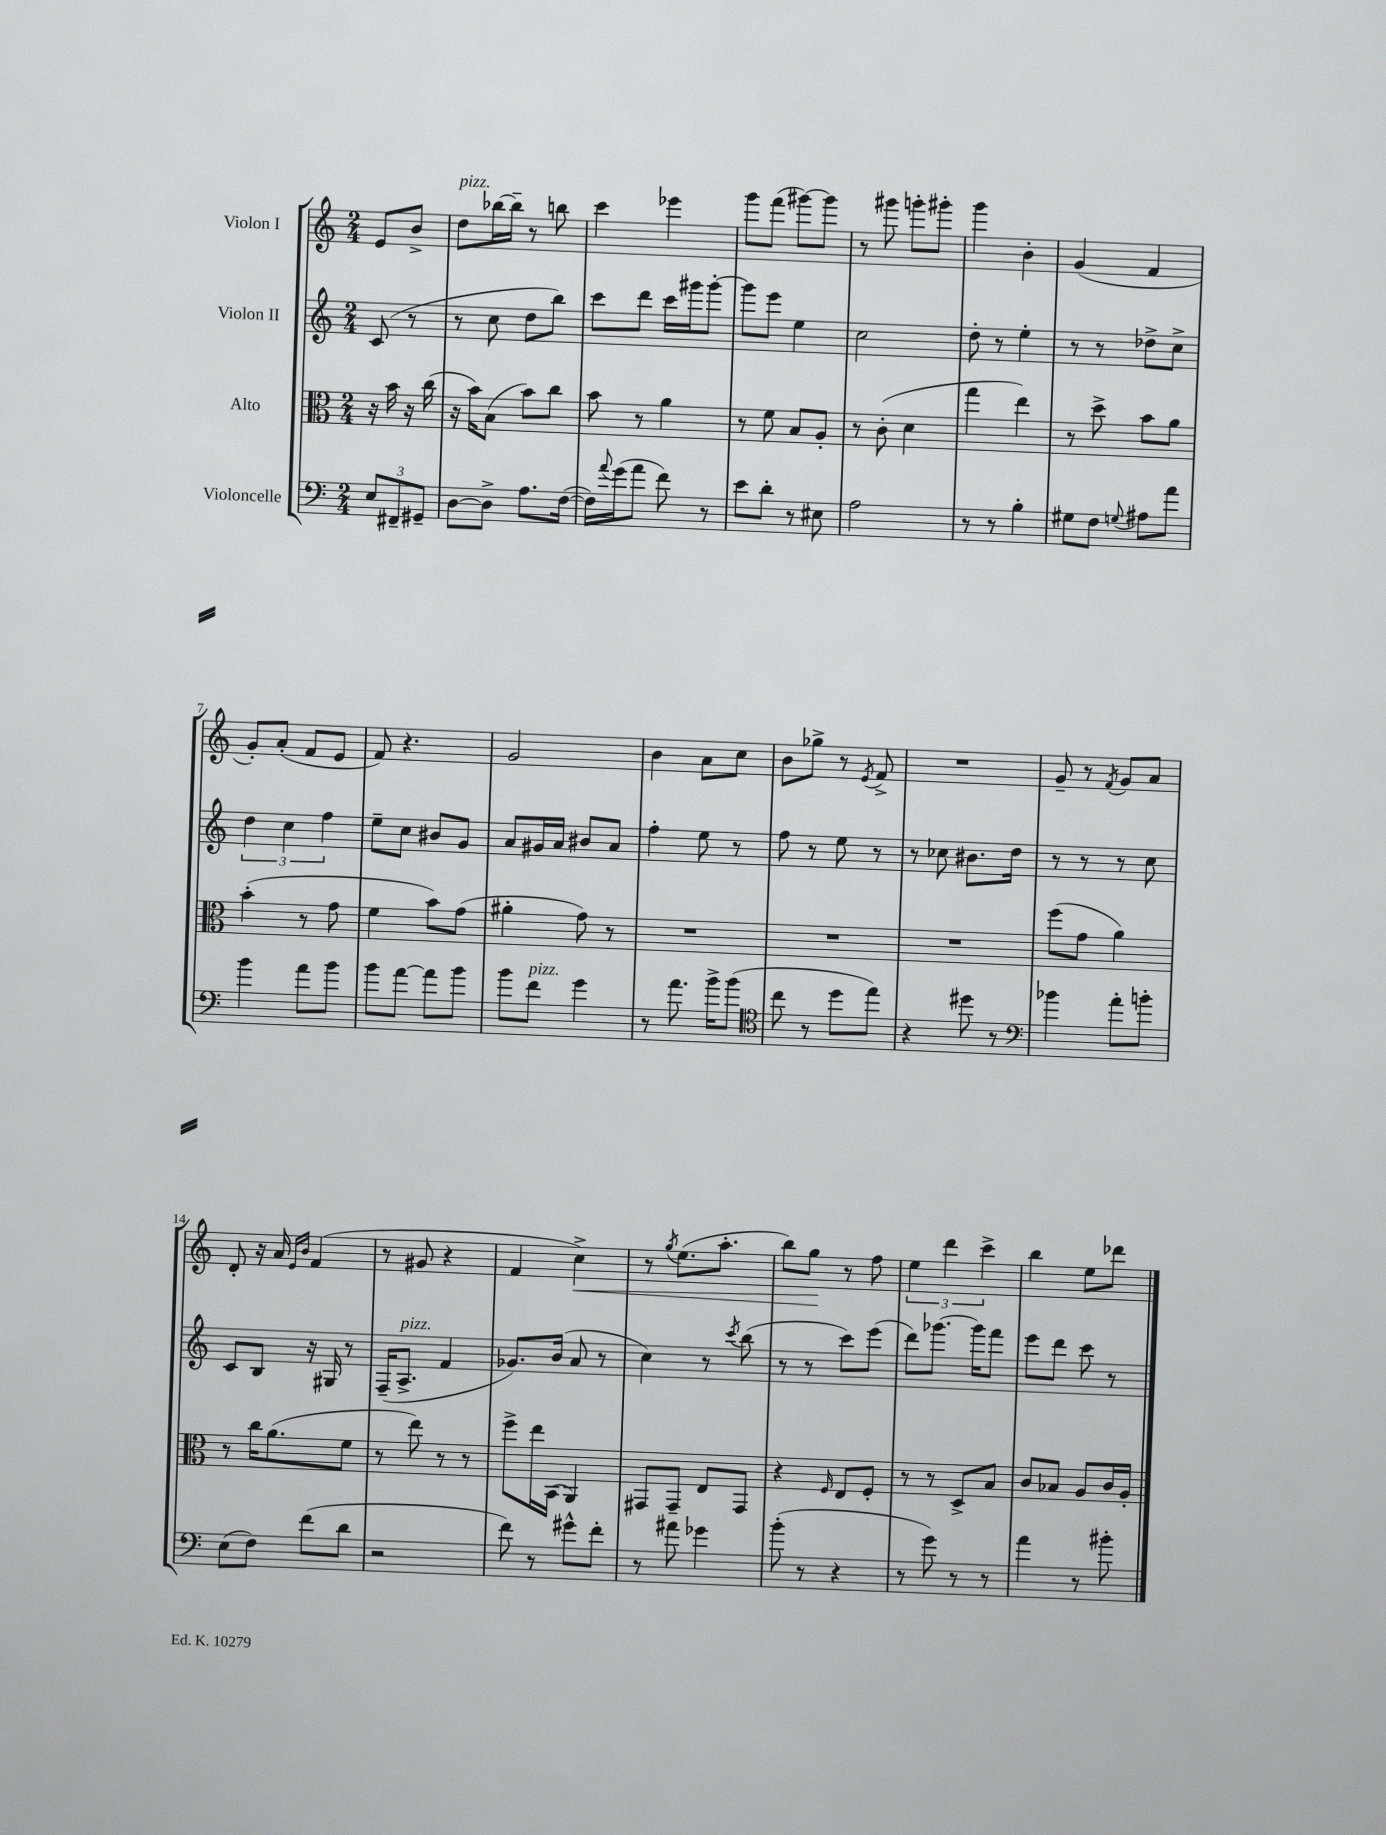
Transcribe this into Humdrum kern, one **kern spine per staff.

**kern	**kern	**kern	**kern	**dynam
*part4	*part3	*part2	*part1	*part1
*staff4	*staff3	*staff2	*staff1	*staff1
*I"Violoncelle	*I"Alto	*I"Violon II	*I"Violon I	*
*clefF4	*clefC3	*clefG2	*clefG2	*
*k[]	*k[]	*k[]	*k[]	*
*M2/4	*M2/4	*M2/4	*M2/4	*
=	=	=	=	=
12E/L	16r	(8c/	8e/L	.
.	16b\	.	.	.
12FF#X~/	.	.	.	.
.	16r	8r	8b^/J	.
12GG#X~/J	.	.	.	.
.	(16cc\	.	.	.
=1	=1	=1	=1	=1
!	!	!	!LO:TX:a:i:t=pizz.	!
[8D\L	16r	8r	8dd\L	.
.	16b\KL)	.	.	.
8D^\J]	(8B\J	8cc\	[16bb-X\L	.
.	.	.	16bb-~\JJ]	.
8.A\L	8b\L)	8dd\L	8r	.
.	8cc\J	8bb\J)	8bbn\	.
([16F\Jk	.	.	.	.
=2	=2	=2	=2	=2
16F\LL])	8b\	8ccc\L	4ccc\	.
8qqa/	.	.	.	.
(16g\J	.	.	.	.
8a\J	8r	8ddd\J	.	.
8f\)	4a\	16ccc\LL	4eee-X\	.
.	.	16ggg#X\J	.	.
8r	.	[8ggg#'\J	.	.
=3	=3	=3	=3	=3
8e\L	8r	8ggg#\L]	8ggg\L	.
8d'\J	8f\	8eee\J	(8fff\J	.
8r	8B/L	4ee\	[8ggg#X\L)	.
8E#X\	8A'/J	.	8ggg#\J]	.
=4	=4	=4	=4	=4
2A\	8r	2cc\	8r	.
.	(8c'\	.	8ggg#X\	.
.	4d\	.	8gggn'\L	.
.	.	.	8ggg#X'\J	.
=5	=5	=5	=5	=5
8r	4gg\	8dd'\	4ggg\	.
8r	.	8r	.	.
4B'\	4ee\)	4ee'\	4b'\	.
=6	=6	=6	=6	=6
8G#X\L	8r	8r	(4g/	.
8F\J	8dd^\	8r	.	.
8qqGn/	.	.	.	.
8A#X\L	8b\L	8dd-X^\L	4f/	.
8a\J	8a\J	8cc^\J	.	.
!!LO:LB:g=z
=7	=7	=7	=7	=7
4b\	(4b'\	6dd\	8g'/L)	.
.	.	.	(8a'/J	.
.	.	6cc\	.	.
8a\L	8r	.	8f/L	.
.	.	6ff\	.	.
8b\J	8g\	.	8e/J	.
=8	=8	=8	=8	=8
8b\L	4f\	8ee~\L	8f/)	.
[8a\J	.	8cc\J	4.r	.
8a\L]	8b\L)	8b#X/L	.	.
8b\J	(8g\J	8g/J	.	.
=9	=9	=9	=9	=9
8b\L	4a#X'\	8a/L	2g/	.
!LO:TX:a:i:t=pizz.	!	!	!	!
8f\J	.	16g#X/L	.	.
.	.	16a/JJ	.	.
4g\	8g\)	8b#X/L	.	.
.	8r	8a/J	.	.
=10	=10	=10	=10	=10
8r	2r	4ff'\	4b\	.
8.a\	.	.	.	.
.	.	8ee\	8a\L	.
16b^\KL	.	.	.	.
(8b\J	.	8r	8cc\J	.
=11	=11	=11	=11	=11
*clefC4	*	*	*	*
8cc\	2r	8ff\	8b\L	.
8r	.	8r	8gg-X^\J	.
8dd\L	.	8ee\	8r	.
.	.	.	8qe/	.
8ee\J)	.	8r	8f^/	.
=12	=12	=12	=12	=12
4r	2r	8r	2r	.
.	.	8cc-X\	.	.
8dd#X\	.	8.b#X\L	.	.
8r	.	.	.	.
.	.	16dd\Jk	.	.
=13	=13	=13	=13	=13
*clefF4	*	*	*	*
4b-X\	(8ff\L	8r	8g~/	.
.	8g\J	8r	8r	.
.	.	.	8qf/	.
8a'\L	4a\)	8r	8g/L	.
8bn'\J	.	8cc\	8a/J	.
!!LO:LB:g=z
=14	=14	=14	=14	=14
(8E\L	8r	8c/L	8d'/	.
8F\J)	16cc\KL	8B/J	16r	.
.	(8.a\	.	16a/	.
.	.	.	16qqe/LL	.
.	.	.	16qqb/JJ	.
(8f\L	.	16r	(4f/	.
.	.	16G#X/	.	.
8d\J	8f\J	8r	.	.
=15	=15	=15	=15	=15
2r	8r	(16F~/KL	8r	.
!	!	!LO:TX:a:i:t=pizz.	!	!
.	.	8.A^/J	.	.
.	8ee\)	.	8g#X/	.
.	8r	4f/	4r	.
.	8r	.	.	.
=16	=16	=16	=16	=16
8f\)	8ff^\L	8.g-X/L)	4f/	.
8r	16ee\L	.	.	.
.	(16BB\JJ	(16b/Jk	.	.
!	!	!	!	!LO:HP:b
8g#X^^\L	4AA/)	8a/	4cc^\)	<
8f'\J	.	8r	.	.
=17	=17	=17	=17	=17
8r	8GG#X/L	4cc\)	8r	.
.	.	.	8qgg/	.
8a#X\	8GG#~/J	.	(8.ee\L	.
4g-X\	8E/L	8r	.	.
.	.	.	8.aa'\J	.
.	.	8qccc/	.	.
.	8GG#/J	(8bb\	.	.
=18	=18	=18	=18	=18
(8b'\	4r	8r	8bb\L)	.
8r	.	8r	8gg\J	.
.	16qqF/	.	.	.
4r	8E/L	8ccc\L)	8r	[
.	8F'/J	(8eee\J	8ff\	.
=19	=19	=19	=19	=19
8r	8r	8ddd\L)	6ee\	.
8g\)	8r	[8.ggg-X\J	.	.
.	.	.	6ddd\	.
8r	8D^/L	.	.	.
.	.	16ggg-\KL]	.	.
.	.	.	6ccc^\	.
8r	8B/J	8fff\J	.	.
=20	=20	=20	=20	=20
4a\	8c/L	8eee\L	4bb\	.
.	8B-X/J	8ddd\J	.	.
8r	8A/L	8ccc\	8ee\L	.
8b#X'\	16c/L	8r	8ddd-X\J	.
.	16A'/JJ	.	.	.
==	==	==	==	==
*-	*-	*-	*-	*-
